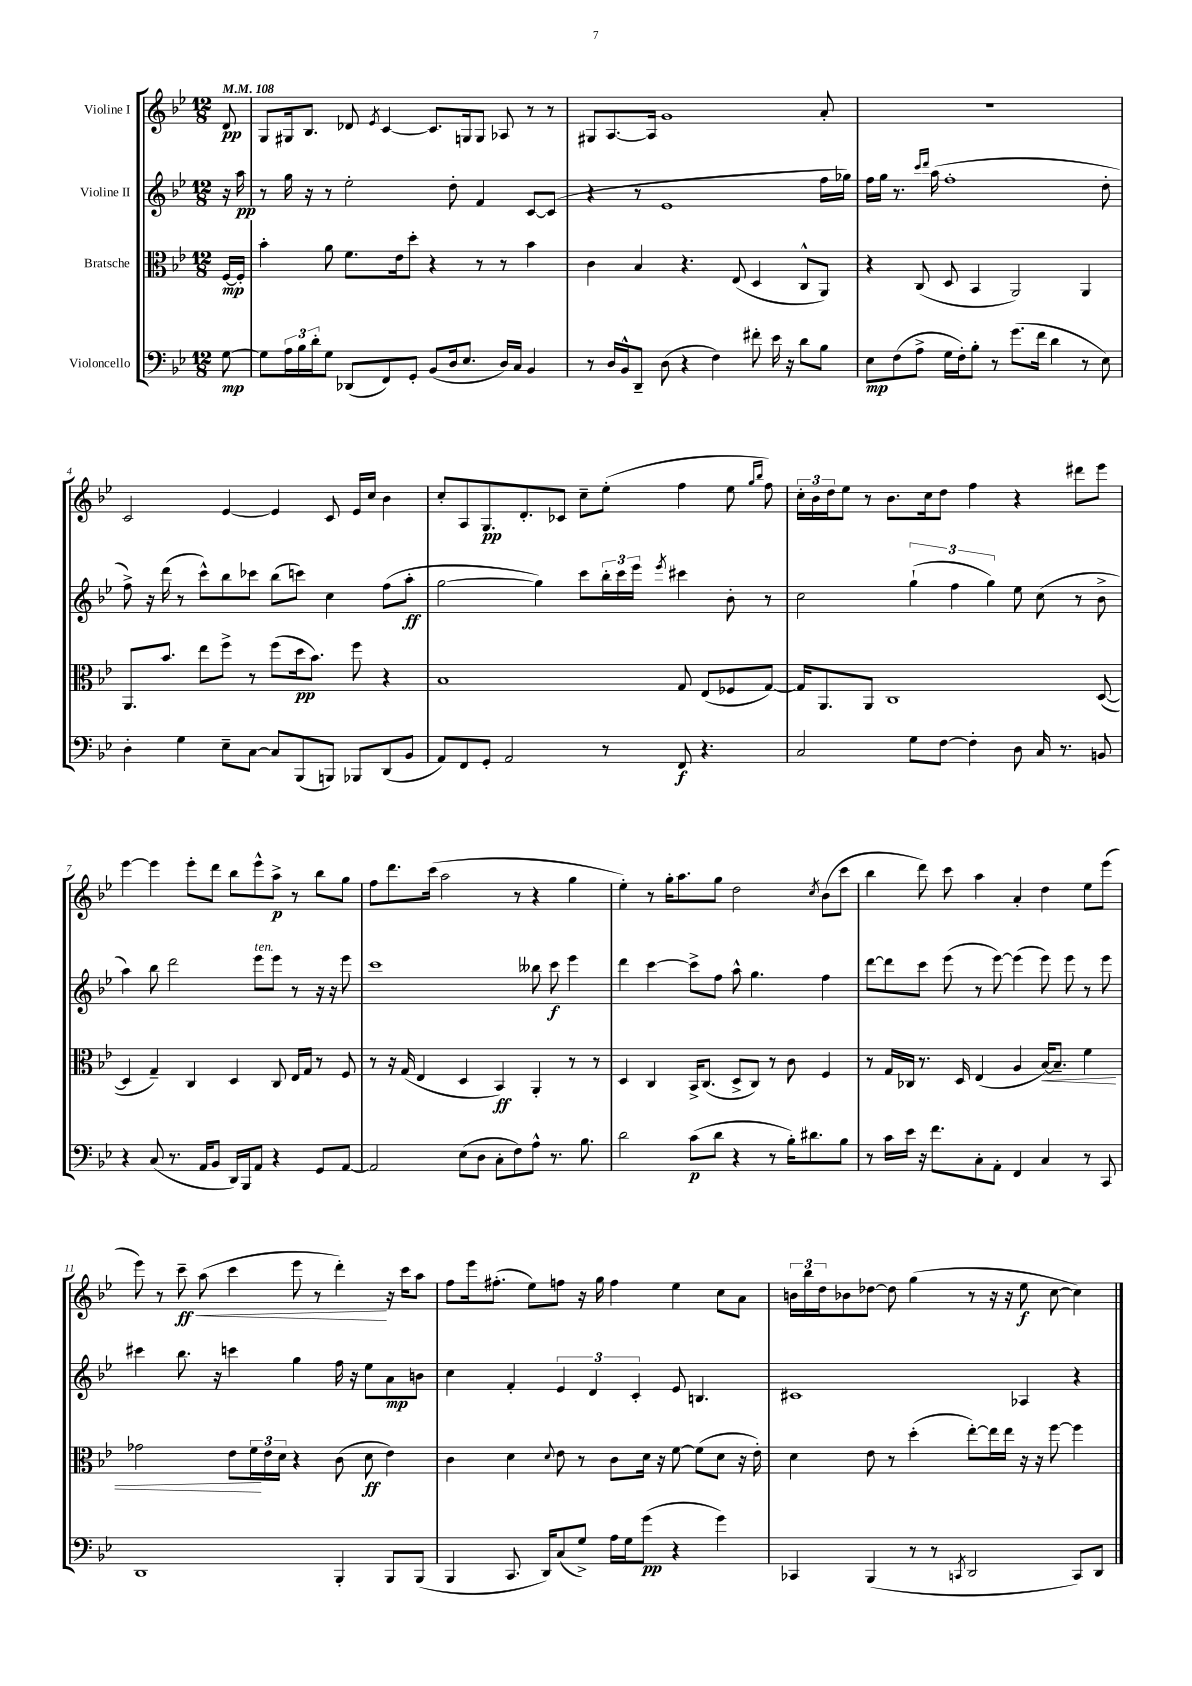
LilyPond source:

<<
\new StaffGroup <<
\new Staff = "s0" \with { instrumentName = "Violine I" } {
    \clef treble \key bes \major \numericTimeSignature \time 12/8 \partial 8 \tempo 4 = 108
    d'8\pp |
    g8 gis16 bes8. des'8 \acciaccatura { ees'8 } c'4~ c'8. g16 g8 aes8 r8 r8 |
    gis8 a8.~ a16 g'1 a'8-. |
    R1. |
    c'2 ees'4~ ees'4 c'8 ees'16 c''16 bes'4 |
    c''8-. a8 g8.\pp d'8.-. ces'8 c''8-- ees''8-.( f''4 ees''8 \grace { g''16 bes''16 } f''8) |
    \tuplet 3/2 { c''16-. bes'16 d''16 } ees''8 r8 bes'8. c''16 d''8 f''4 r4 dis'''8 ees'''8 |
    ees'''4~ ees'''4 ees'''8-. d'''8 bes''8 ees'''8-^ a''8->\p r8 bes''8 g''8 |
    f''8 d'''8. c'''16( a''2 r8 r4 g''4 |
    ees''4-.) r8 g''16-. a''8. g''8 d''2 \acciaccatura { c''8 } bes'8( c'''8 |
    bes''4 d'''8) c'''8 a''4 a'4-. d''4 ees''8 ees'''8( |
    ees'''8) r8 c'''8--\ff\< a''8( c'''4 ees'''8 r8 d'''4-.\!) r16 c'''16 a''8 |
    f''8 ees'''16 fis''8.-.( ees''8) f''8 r16 g''16 f''4 ees''4 c''8 a'8 |
    \tuplet 3/2 { b'16 bes''16 d''16 } bes'8 des''8~ des''8 g''4( r8 r16 r16 ees''8\f c''8~ c''4) \bar "|." |
}
\new Staff = "s1" \with { instrumentName = "Violine II" } {
    \clef treble \key bes \major \numericTimeSignature \time 12/8 \partial 8
    r16 a''16\pp |
    r8 g''16 r16 r8 ees''2-. d''8-. f'4 c'8~ c'8( |
    r4 r8 ees'1 f''16 ges''16) |
    f''16 g''16 r8. \grace { c'''16 d'''16 } a''16( f''1-. d''8-. |
    f''8->) r16 d'''16( r8 c'''8-^) bes''8 ces'''8 bes''8( c'''8) c''4 f''8( a''8-.\ff |
    g''2~ g''4) c'''8 \tuplet 3/2 { bes''16-. c'''16 ees'''16 } \acciaccatura { ees'''8 } cis'''4 bes'8-. r8 |
    c''2 \tuplet 3/2 { g''4-!( f''4 g''4) } ees''8 c''8( r8 bes'8-> |
    a''4) bes''8 d'''2 ees'''8^\markup { \italic "ten." } ees'''8 r8 r16 r16 ees'''8 |
    c'''1 beses''8 c'''8\f ees'''4 |
    d'''4 c'''4~ c'''8-> f''8 a''8-^ g''4. f''4 |
    d'''8~ d'''8 c'''8 ees'''8( r8 ees'''8~) ees'''4( ees'''8) ees'''8 r8 ees'''8 |
    cis'''4 bes''8. r16 c'''4 g''4 f''16 r16 ees''8 a'8\mp b'8 |
    c''4 f'4-. \tuplet 3/2 { ees'4 d'4 c'4-. } ees'8 b4. |
    cis'1 aes4 r4 \bar "|." |
}
\new Staff = "s2" \with { instrumentName = "Bratsche" } {
    \clef alto \key bes \major \numericTimeSignature \time 12/8 \partial 8
    f16~\mp f16-. |
    bes'4-. a'8 f'8. ees'16 d''8-. r4 r8 r8 bes'4 |
    c'4 bes4 r4. ees8( d4 c8-^ a,8) |
    r4 c8( d8 bes,4 a,2) a,4 |
    a,8. bes'8. ees''8 f''8-> r8 f''8( d''16\pp bes'8.) f''8 r4 |
    bes1 g8 ees8( fes8 g8~) |
    g16 a,8. a,8 c1 d8~( |
    d4 g4--) c4 d4 c8 ees16 g16 r8 f8 |
    r8 r16 g16( ees4 d4 bes,4\ff) a,4-. r8 r8 |
    d4 c4 bes,16-> c8.( d8-> c8) r8 c'8 f4 |
    r8 g16 ces16 r8. d16 ees4( a4 bes16~\<) bes8.-- f'4 |
    ges'2 ees'8 \tuplet 3/2 { f'16\! ees'16 d'16 } r4 c'8( d'8\ff ees'4) |
    c'4 d'4 \appoggiatura { d'8 } ees'8 r8 c'8 d'16 r16 f'8~ f'8( d'8 r16 ees'16-.) |
    d'4 ees'8 r8 d''4-.( ees''8~-.) ees''16 ees''16 r16 r16 f''8~ f''4 \bar "|." |
}
\new Staff = "s3" \with { instrumentName = "Violoncello" } {
    \clef bass \key bes \major \numericTimeSignature \time 12/8 \partial 8
    g8~\mp |
    g8 \tuplet 3/2 { a16 bes16 d'16-. } g8 des,8( f,8) g,8-. bes,8( d16 ees8. d16) c16 bes,4 |
    r8 d16 bes,16-^ d,8-- d8( r4 f4) fis'8-. ees'16 r16 d'8 bes8 |
    ees8\mp f8( a8-> g16 f16-.) bes8-. r8 g'8.( f'16 d'4 r8 ees8) |
    d4-. g4 ees8-- c8~ c8 bes,,8( b,,8) bes,,8 d,8( bes,8 |
    a,8) f,8 g,8-. a,2 r8 f,8\f r4. |
    c2 g8 f8~ f4-. d8 c16 r8. b,8 |
    r4 c8( r8. a,16 bes,8 d,16) bes,,16 a,8 r4 g,8 a,8~ |
    a,2 ees8( d8 c8-. f8) a8-^ r8. bes8. |
    d'2 c'8\p( d'8 r4 r8 bes16-.) dis'8. bes8 |
    r8 c'16 ees'16 r16 f'8. c8-. a,8-. f,4 c4 r8 c,8 |
    d,1 bes,,4-. bes,,8 bes,,8( |
    bes,,4 c,8. d,16) c8( g8->) a16 g16 g'8\pp( r4 g'4) |
    ces,4 bes,,4( r8 r8 \acciaccatura { c,8 } d,2 c,8) d,8 \bar "|." |
}
>>
>>
